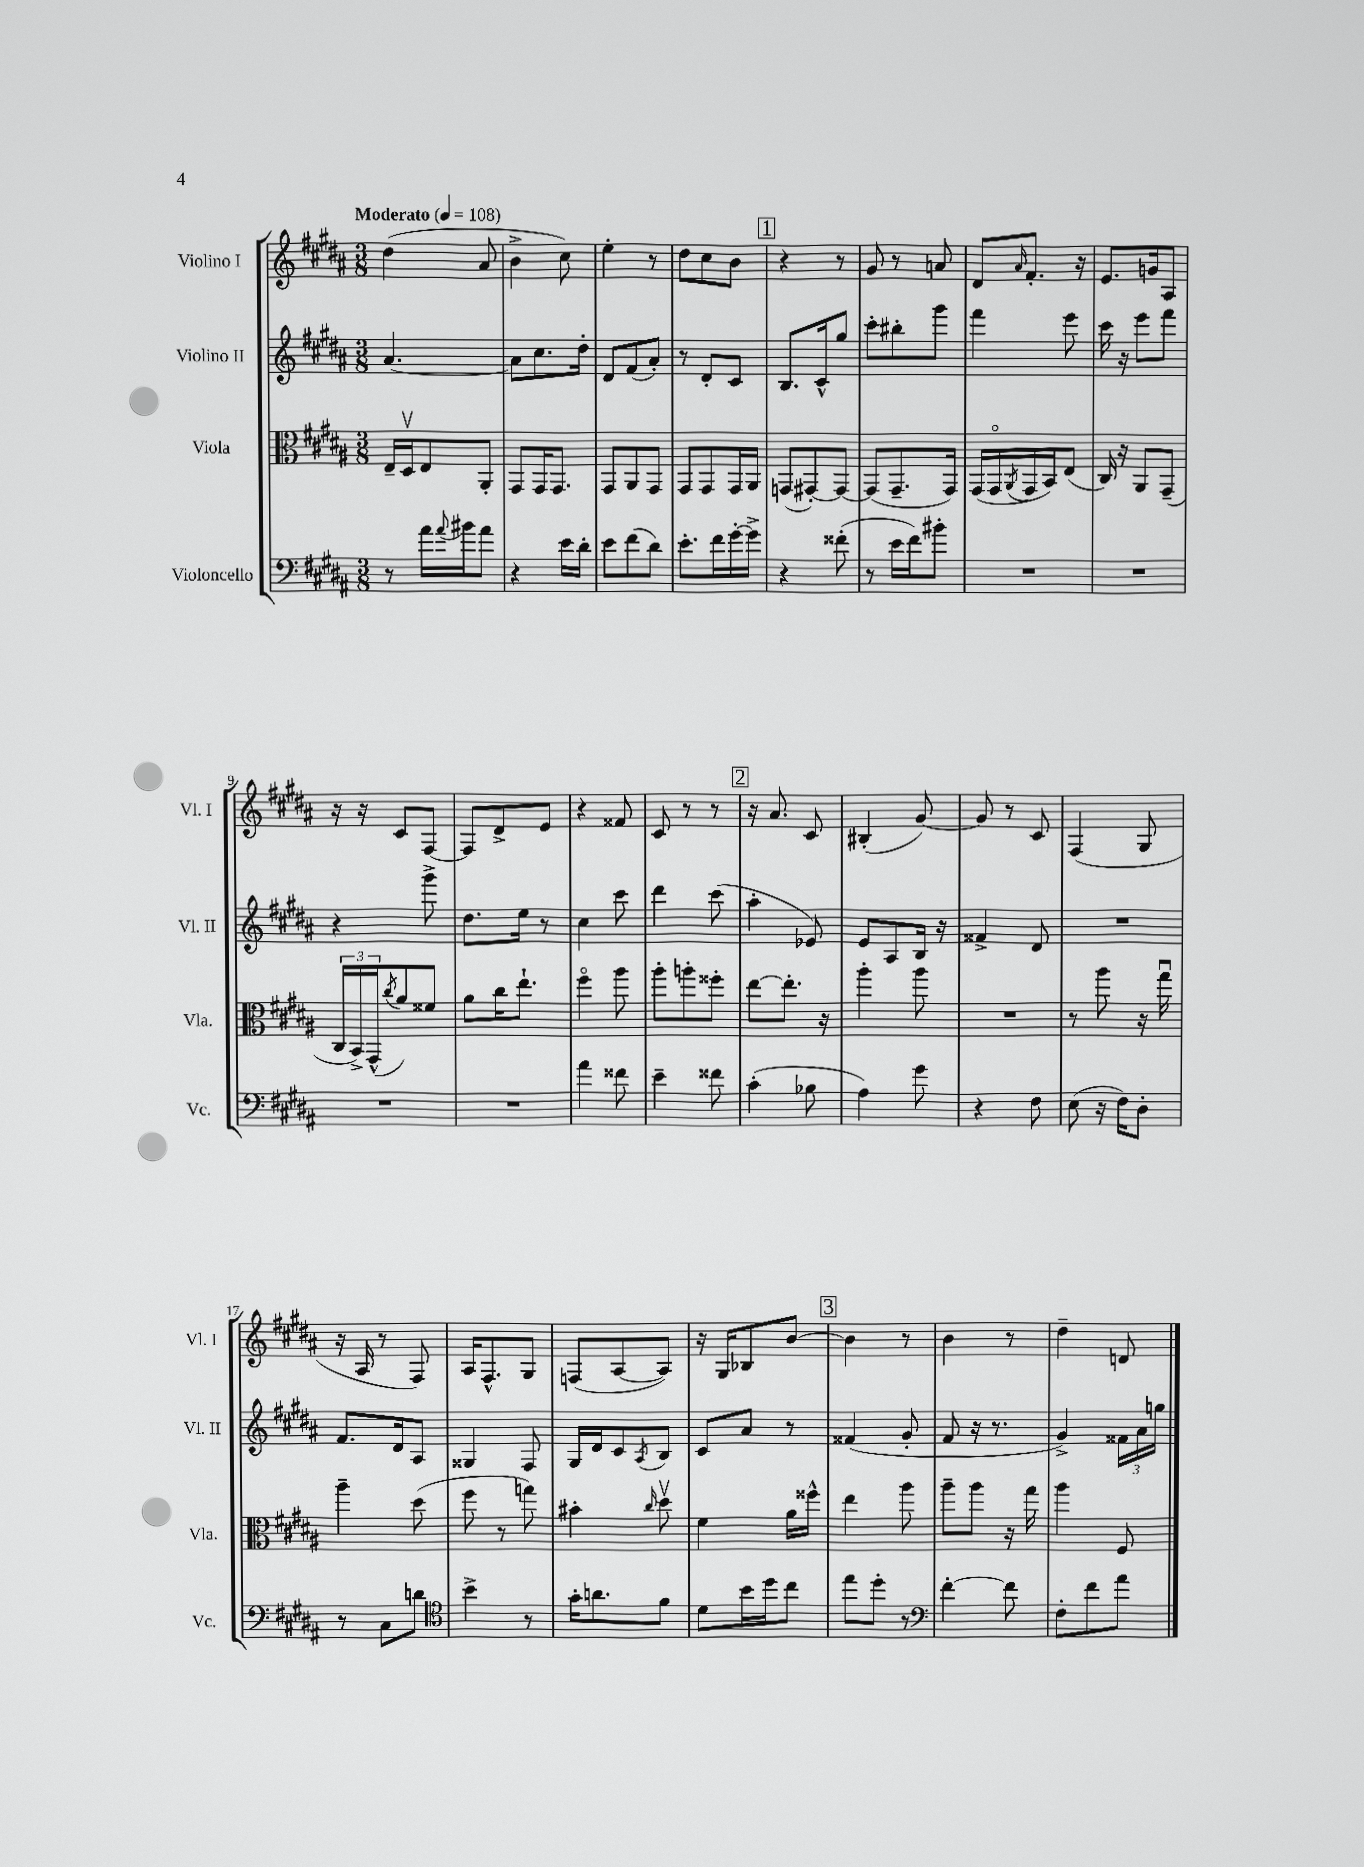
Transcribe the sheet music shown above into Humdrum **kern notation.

**kern	**kern	**kern	**kern
*staff4	*staff3	*staff2	*staff1
*clefF4	*clefC3	*clefG2	*clefG2
*k[f#c#g#d#a#]	*k[f#c#g#d#a#]	*k[f#c#g#d#a#]	*k[f#c#g#d#a#]
*M3/8	*M3/8	*M3/8	*M3/8
*MM108	*MM108	*MM108	*MM108
8r	16E~	[4.a#	(4dd#
.	16D#v	.	.
16a#	8E	.	.
8qqa#	.	.	.
16b#	.	.	.
8a#	8AA#'	.	8a#
=	=	=	=
4r	8GG#	8a#]	4b^
.	16GG#	8.cc#	.
.	8.GG#	.	.
16e	.	.	8cc#)
16d#'	.	16dd#'	.
=	=	=	=
8e	8GG#	8d#	4ee'
(8f#	8AA#	(8f#	.
8d#)	8GG#	8a#')	8r
=	=	=	=
8.e'	8GG#	8r	8dd#
.	8GG#	8d#'	8cc#
16f#	.	.	.
[16g#'	16GG#	8c#	8b
16g#^]	16AA#	.	.
=	=	=	=
4r	(8GG	8.B	4r
.	[8GG#')	.	.
.	.	16c#^^	.
(8f##'	8GG#_	8gg#	8r
=	=	=	=
8r	(8GG#]	8ccc#'	8g#
16e	8.GG#~	8bb#'	8r
16f#)	.	.	.
8b#'	.	8ggg#	8a
.	16GG#)	.	.
=	=	=	=
4.r	(16GG#	4fff#	8d#
.	16GG#o	.	.
.	8qAA#	.	16qqa#
.	16GG#	.	8.f#'
.	16BB)	.	.
.	(8E	8eee	.
.	.	.	16r
=	=	=	=
4.r	16C#)	16ccc#	8.e
.	16r	16r	.
.	8AA#	8eee	.
.	.	.	16g
.	(8GG#~	8fff#	8A#
=	=	=	=
4.r	24C#	4r	16r
.	24BB^)	.	.
.	.	.	16r
.	(24GG#^^	.	.
.	8qcc#	.	.
.	8a#)	.	8c#
.	8f##	8ggg#^	[8F#
=	=	=	=
4.r	8a#	8.dd#	8F#]
.	16cc#	.	8d#^
.	8.ee`	16ee	.
.	.	8r	8e
=	=	=	=
4a#	4ff#o	4cc#	4r
8f##	8aa#	8ccc#	8f##
=	=	=	=
4e~	8aa#'	4ddd#	8c#
.	8aa'	.	8r
8f##	8ff##'	(8ccc#	8r
=	=	=	=
(4c#'	[8ee	4aa#'	16r
.	.	.	8.a#
.	8.ee']	.	.
8B-	.	8e-)	8c#
.	16r	.	.
=	=	=	=
4A#)	4aa#'	8e	(4B#'
.	.	8A#	.
8g#	8aa#	16B	[8g#)
.	.	16r	.
=	=	=	=
4r	4.r	4f##^	8g#]
.	.	.	8r
8F#	.	8d#	8c#
=	=	=	=
(8E	8r	4.r	(4F#
16r	8aa#	.	.
16F#)	.	.	.
8D#'	16r	.	8G#
.	16gg#u	.	.
=	=	=	=
8r	4aa#~	8.f#	16r
.	.	.	16A#
8C#	.	.	8r
.	.	16d#	.
8d	(8dd#	8A#	8F#)
=	=	=	=
*clefC4	*	*	*
4b^	8ff#	4G##	16A#
.	.	.	8.F#^^
.	8r	.	.
8r	8gg)	8F#	8G#
=	=	=	=
16g#'	4b#'	16G#	(8F
8.a	.	16d#	.
.	.	8c#	[8A#
.	16qqcc#	8qA#	.
8f#	8dd#v	8B	8A#])
=	=	=	=
8d#	4f#	8c#	16r
.	.	.	16G#
16b	.	8a#	8B-
16dd#	.	.	.
8cc#	16a#	8r	[8b
.	16ff##^^	.	.
=	=	=	=
8ee	4ee	(4f##	4b]
8dd#'	.	.	.
8r	8aa#	8g#'	8r
=	=	=	=
*clefF4	*	*	*
[4f#'	8aa#~	8f#	4b
.	8aa#	16r	.
.	.	8.r	.
8f#]	16r	.	8r
.	16gg#	.	.
=	=	=	=
8F#'	4aa#	4g#^)	4dd#~
8f#	.	.	.
8a#	8F#	24f##	8d
.	.	24a#	.
.	.	24gg	.
==	==	==	==
*-	*-	*-	*-
